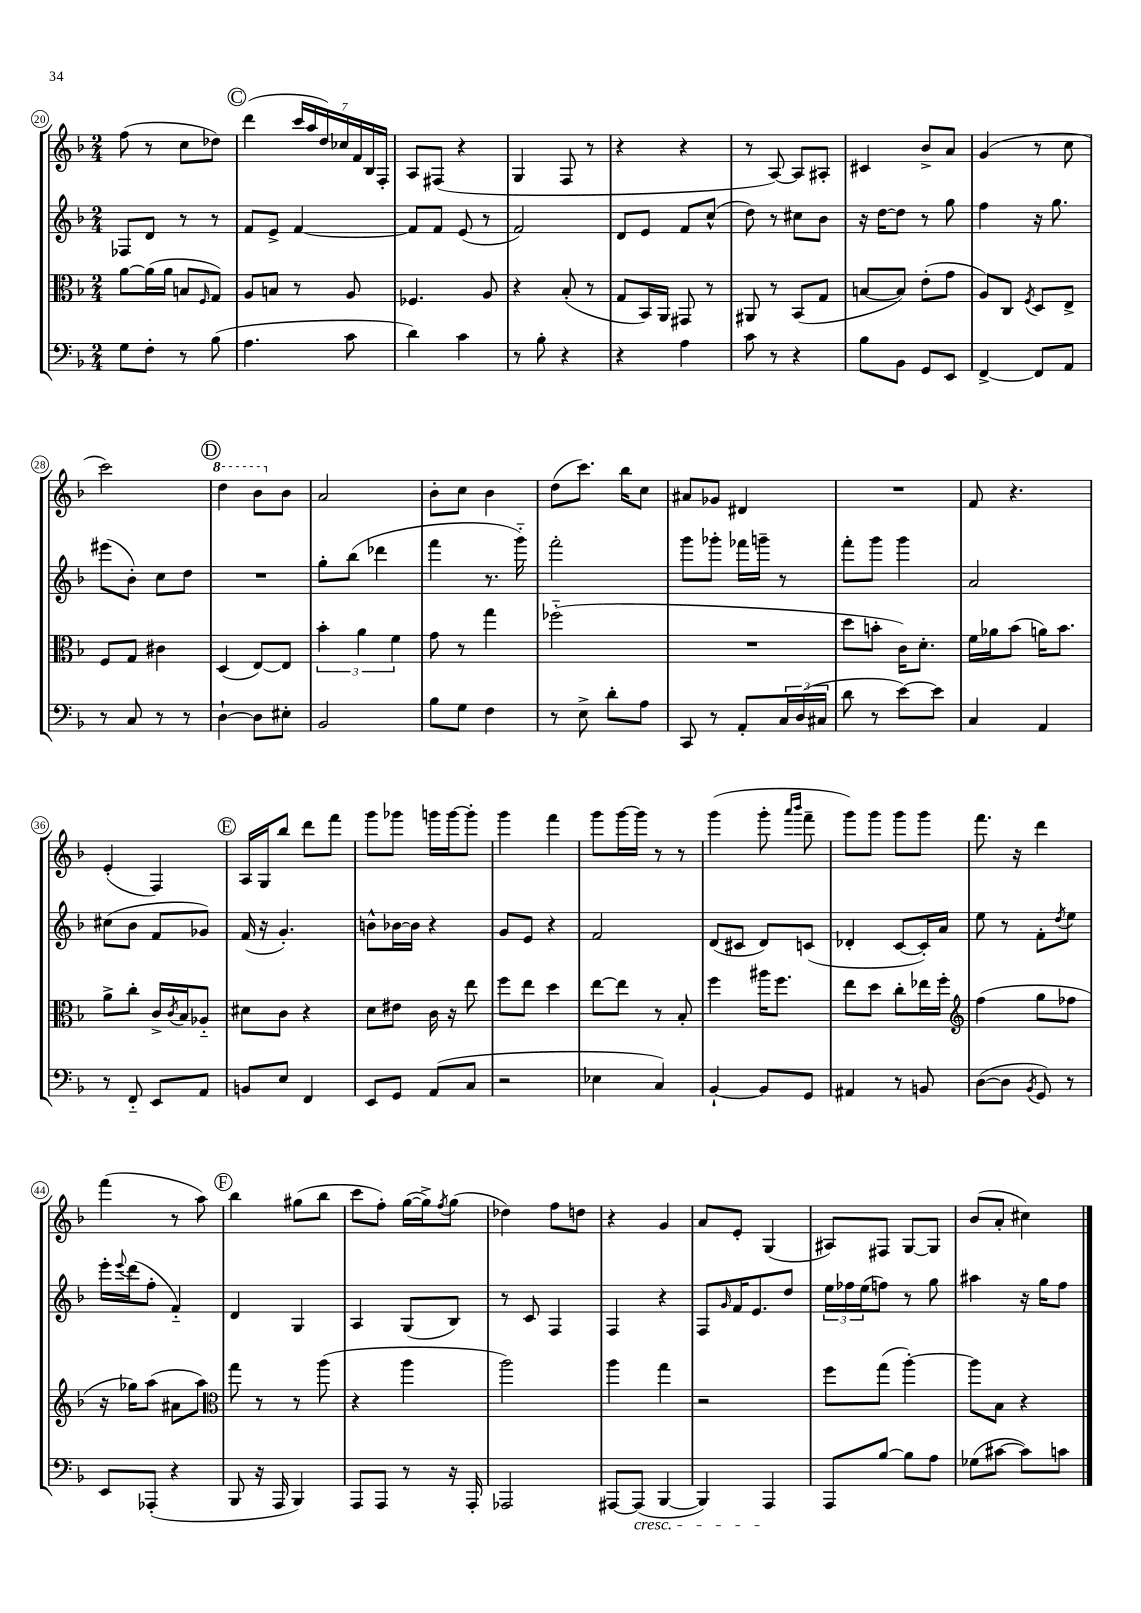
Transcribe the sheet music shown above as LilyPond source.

<<
\new StaffGroup <<
\new Staff = "s0" {
    \clef treble \key f \major \numericTimeSignature \time 2/4
    f''8( r8 c''8 des''8) |
    \mark \markup { \circle "C" } d'''4( \tuplet 7/4 { c'''16 a''16 d''16) ces''16 f'16 bes16 f16-. } |
    a8 fis8( r4 |
    g4 f8 r8 |
    r4 r4 |
    r8 a8~) a8 ais8-. |
    cis'4 bes'8-> a'8 |
    g'4( r8 c''8 |
    c'''2) |
    \mark \markup { \circle "D" } \ottava #1 d'''4 bes''8 \ottava #0 bes'8 |
    a'2 |
    bes'8-. c''8 bes'4 |
    d''8( c'''8.) bes''16 c''8 |
    ais'8 ges'8 dis'4 |
    R2 |
    f'8 r4. |
    e'4-.( f4) |
    \mark \markup { \circle "E" } a16 g16 bes''8 d'''8 f'''8 |
    g'''8 ges'''8 g'''16 g'''16~ g'''8-. |
    g'''4 f'''4 |
    g'''8 g'''16~ g'''16 r8 r8 |
    g'''4( g'''8-. \grace { a'''16 bes'''16 } f'''8-- |
    g'''8) g'''8 g'''8 g'''8 |
    f'''8. r16 d'''4 |
    f'''4( r8 a''8) |
    \mark \markup { \circle "F" } bes''4 gis''8( bes''8 |
    c'''8 f''8-.) g''16~( g''16->) \acciaccatura { f''8 } g''8( |
    des''4) f''8 d''8 |
    r4 g'4 |
    a'8 e'8-. g4( |
    ais8) fis8 g8~ g8 |
    bes'8( a'8-. cis''4) \bar "|." |
}
\new Staff = "s1" {
    \clef treble \key f \major \numericTimeSignature \time 2/4
    fes8 d'8 r8 r8 |
    \mark \markup { \circle "C" } f'8 e'8-> f'4~ |
    f'8 f'8 e'8( r8 |
    f'2) |
    d'8 e'8 f'8 c''8-^( |
    d''8) r8 cis''8 bes'8 |
    r16 d''16~ d''8 r8 g''8 |
    f''4 r16 g''8. |
    eis'''8( bes'8-.) c''8 d''8 |
    \mark \markup { \circle "D" } R2 |
    g''8-. bes''8( des'''4 |
    f'''4 r8. g'''16-_) |
    f'''2-. |
    g'''8 ges'''8-. fes'''16 g'''16-- r8 |
    f'''8-. g'''8 g'''4 |
    a'2 |
    cis''8( bes'8 f'8 ges'8) |
    \mark \markup { \circle "E" } f'16( r16 g'4.-.) |
    b'8-^ bes'16~ bes'16 r4 |
    g'8 e'8 r4 |
    f'2 |
    d'8( cis'8 d'8) c'8( |
    des'4-. c'8~ c'16-.) a'16 |
    e''8 r8 f'8-. \acciaccatura { d''8 } e''8 |
    e'''16-. \appoggiatura { e'''8 } d'''16( f''8-. f'4-_) |
    \mark \markup { \circle "F" } d'4 g4 |
    a4 g8( bes8) |
    r8 c'8 f4 |
    f4 r4 |
    f8 \grace { g'16 } f'16 e'8. d''8 |
    \tuplet 3/2 { e''16 fes''16 e''16( } f''8) r8 g''8 |
    ais''4 r16 g''16 f''8 \bar "|." |
}
\new Staff = "s2" {
    \clef alto \key f \major \numericTimeSignature \time 2/4
    a'8~ a'16( a'16 b8 \grace { f16 } g8) |
    \mark \markup { \circle "C" } a8 b8 r8 a8 |
    fes4. a8 |
    r4 bes8-.( r8 |
    g8 bes,16) a,16 gis,8 r8 |
    ais,8 r8 bes,8( g8 |
    b8~ b8) e'8-.( g'8 |
    a8) c8 \acciaccatura { f8 } d8 e8-> |
    f8 g8 cis'4 |
    \mark \markup { \circle "D" } d4( e8~) e8 |
    \tuplet 3/2 { bes'4-. a'4 f'4 } |
    g'8 r8 g''4 |
    fes''2-_( |
    R2 |
    d''8 b'8-. c'16) d'8.-. |
    f'16 aes'16 bes'8( a'16) bes'8. |
    a'8-> c''8-. c'16-> \acciaccatura { c'8 } bes16 aes8-_ |
    \mark \markup { \circle "E" } dis'8 c'8 r4 |
    d'8 eis'8 c'16 r16 e''8 |
    f''8 e''8 d''4 |
    e''8~ e''8 r8 bes8-. |
    f''4 ais''16 f''8. |
    e''8 d''8 c''8-. ees''16 f''16-. |
    \clef treble f''4( g''8 fes''8 |
    r16 ges''16) a''8( ais'8 a''8) |
    \mark \markup { \circle "F" } \clef alto g''8 r8 r8 a''8( |
    r4 a''4 |
    a''2) |
    a''4 g''4 |
    r2 |
    f''8 g''8( a''4~-.) |
    a''8 bes8 r4 \bar "|." |
}
\new Staff = "s3" {
    \clef bass \key f \major \numericTimeSignature \time 2/4
    g8 f8-. r8 bes8( |
    \mark \markup { \circle "C" } a4. c'8 |
    d'4) c'4 |
    r8 bes8-. r4 |
    r4 a4 |
    c'8 r8 r4 |
    bes8 bes,8 g,8 e,8 |
    f,4~-> f,8 a,8 |
    r8 c8 r8 r8 |
    \mark \markup { \circle "D" } d4~-! d8 eis8-. |
    bes,2 |
    bes8 g8 f4 |
    r8 e8-> d'8-. a8 |
    c,8 r8 a,8-. \tuplet 3/2 { c16 d16( cis16 } |
    d'8 r8 e'8~) e'8 |
    c4 a,4 |
    r8 f,8-_ e,8 a,8 |
    \mark \markup { \circle "E" } b,8 e8 f,4 |
    e,8 g,8 a,8( c8 |
    r2 |
    ees4 c4) |
    bes,4~-! bes,8 g,8 |
    ais,4 r8 b,8 |
    d8~( d8 \acciaccatura { bes,8 } g,8) r8 |
    e,8 aes,,8-.( r4 |
    \mark \markup { \circle "F" } bes,,8 r16 a,,16 bes,,4) |
    a,,8 a,,8 r8 r16 a,,16-. |
    aes,,2 |
    ais,,8~ ais,,8\cresc( bes,,4~ |
    bes,,4) a,,4\! |
    a,,8 bes8~ bes8 a8 |
    ges8( cis'8~ cis'8) c'8 \bar "|." |
}
>>
>>
\layout { \context { \Score currentBarNumber = #20 \override BarNumber.stencil = #(make-stencil-circler 0.1 0.3 ly:text-interface::print) } }
